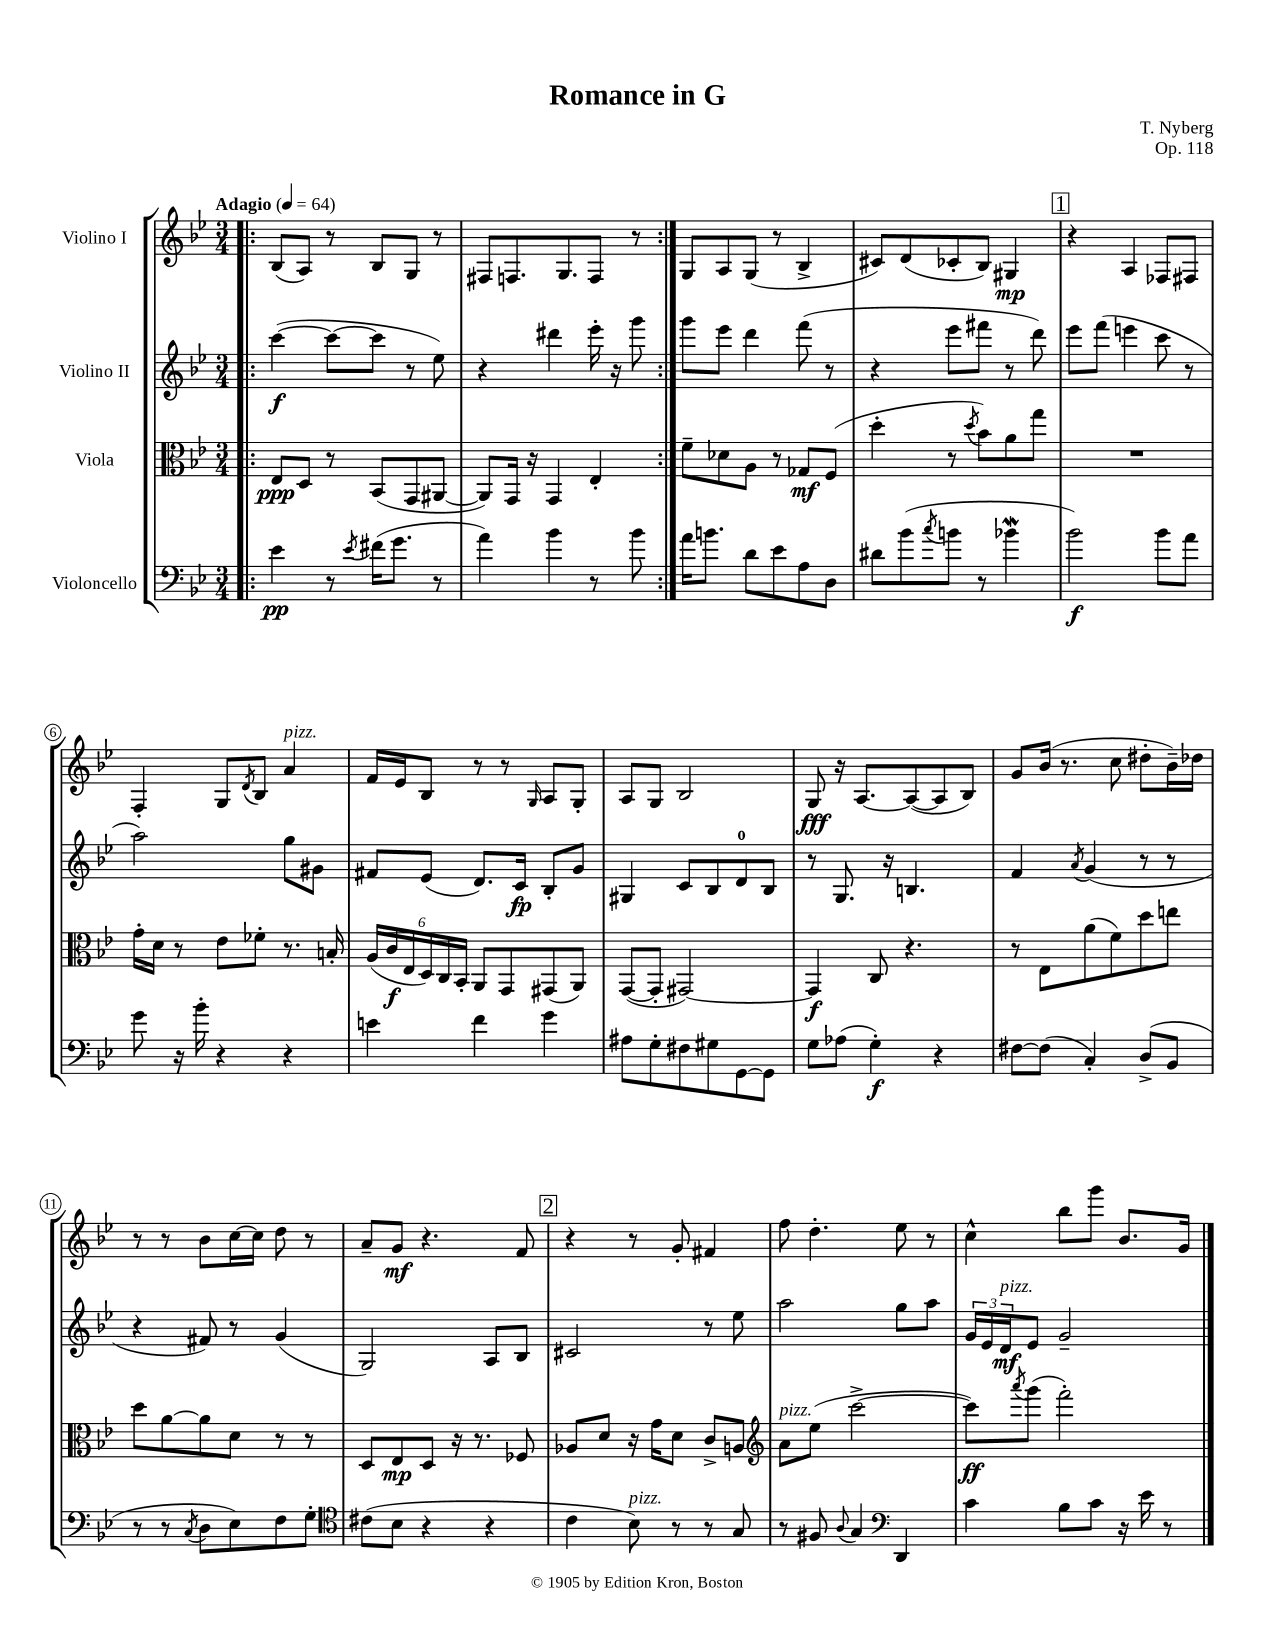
\header { title = "Romance in G" composer = "T. Nyberg" opus = "Op. 118" }
<<
\new StaffGroup <<
\new Staff = "s0" \with { instrumentName = "Violino I" } {
    \clef treble \key bes \major \numericTimeSignature \time 3/4 \tempo "Adagio" 4 = 64
    \repeat volta 2 { \bar ".|:" bes8( a8) r8 bes8 g8 r8 |
    fis8 f8. g8. f8 r8 | }
    g8 a8 g8( r8 bes4-> |
    cis'8) d'8( ces'8-. bes8) gis4\mp |
    \mark \markup { \box "1" } r4 a4 fes8 fis8 |
    f4-. g8 \acciaccatura { d'8 } bes8 a'4^\markup { \italic "pizz." } |
    f'16 ees'16 bes8 r8 r8 \grace { g16 } a8 g8-. |
    a8 g8 bes2 |
    g8\fff r16 a8.~ a8~( a8 bes8) |
    g'8 bes'16( r8. c''8 dis''8-. bes'16--) des''16 |
    r8 r8 bes'8 c''16~ c''16 d''8 r8 |
    a'8-- g'8\mf r4. f'8 |
    \mark \markup { \box "2" } r4 r8 g'8-. fis'4 |
    f''8 d''4.-. ees''8 r8 |
    c''4-^ bes''8 g'''8 bes'8. g'16 \bar "|." |
}
\new Staff = "s1" \with { instrumentName = "Violino II" } {
    \clef treble \key bes \major \numericTimeSignature \time 3/4
    \repeat volta 2 { \bar ".|:" c'''4~\f( c'''8~ c'''8 r8 ees''8) |
    r4 dis'''4 ees'''16-. r16 g'''8 | }
    g'''8 ees'''8 d'''4 f'''8( r8 |
    r4 ees'''8 fis'''8 r8 d'''8) |
    \mark \markup { \box "1" } ees'''8 f'''8( e'''4 c'''8 r8 |
    a''2) g''8 gis'8 |
    fis'8 ees'8( d'8.) c'16\fp bes8-. g'8 |
    gis4 c'8 bes8 d'8-0 bes8 |
    r8 g8. r16 b4. |
    f'4 \acciaccatura { a'8 } g'4( r8 r8 |
    r4 fis'8) r8 g'4( |
    g2) a8 bes8 |
    \mark \markup { \box "2" } cis'2 r8 ees''8 |
    a''2 g''8 a''8 |
    \tuplet 3/2 { g'16 ees'16 d'16\mf^\markup { \italic "pizz." } } ees'8 g'2-- \bar "|." |
}
\new Staff = "s2" \with { instrumentName = "Viola" } {
    \clef alto \key bes \major \numericTimeSignature \time 3/4
    \repeat volta 2 { \bar ".|:" ees8\ppp d8 r8 bes,8( g,8 ais,8~ |
    ais,8) g,16 r16 g,4 ees4-. | }
    f'8-- des'8 a8 r8 ges8\mf f8( |
    d''4-. r8 \acciaccatura { d''8 } bes'8) a'8 g''8 |
    \mark \markup { \box "1" } R2. |
    g'16-. d'16 r8 ees'8 fes'8-. r8. b16-. |
    \tuplet 6/4 { a16( c'16\f ees16 d16) c16 bes,16-. } a,8 g,8 gis,8( a,8) |
    g,8~( g,8-. gis,2~) |
    gis,4\f c8 r4. |
    r8 ees8 a'8( f'8) d''8 e''8 |
    d''8 a'8~ a'8 d'8 r8 r8 |
    d8 ees8\mp d8 r16 r8. fes8 |
    \mark \markup { \box "2" } aes8 d'8 r16 g'16 d'8 c'8-> a8 |
    \clef treble a'8^\markup { \italic "pizz." } ees''8( c'''2~-> |
    c'''8\ff) \acciaccatura { a'''8 } g'''8( f'''2-.) \bar "|." |
}
\new Staff = "s3" \with { instrumentName = "Violoncello" } {
    \clef bass \key bes \major \numericTimeSignature \time 3/4
    \repeat volta 2 { \bar ".|:" ees'4\pp r8 \acciaccatura { ees'8 } fis'16( g'8. r8 |
    a'4) bes'4 r8 bes'8 | }
    a'16 b'8. d'8 ees'8 a8 d8 |
    dis'8 bes'8( \acciaccatura { c''8 } b'8 r8 bes'4\mordent |
    \mark \markup { \box "1" } bes'2\f) bes'8 a'8 |
    g'8 r16 bes'16-. r4 r4 |
    e'4 f'4 g'4 |
    ais8 g8-. fis8 gis8 g,8~ g,8 |
    g8 aes8( g4-.\f) r4 |
    fis8~ fis8( c4-.) d8->( bes,8 |
    r8 r8 \acciaccatura { c8 } d8 ees8) f8 g8-. |
    \clef tenor cis'8( bes8 r4 r4 |
    \mark \markup { \box "2" } c'4 bes8^\markup { \italic "pizz." }) r8 r8 g8 |
    r8 fis8 \appoggiatura { a8 } g4 \clef bass d,4 |
    c'4 bes8 c'8 r16 ees'16 r8 \bar "|." |
}
>>
>>
\layout { \context { \Score \override BarNumber.stencil = #(make-stencil-circler 0.1 0.3 ly:text-interface::print) } }
